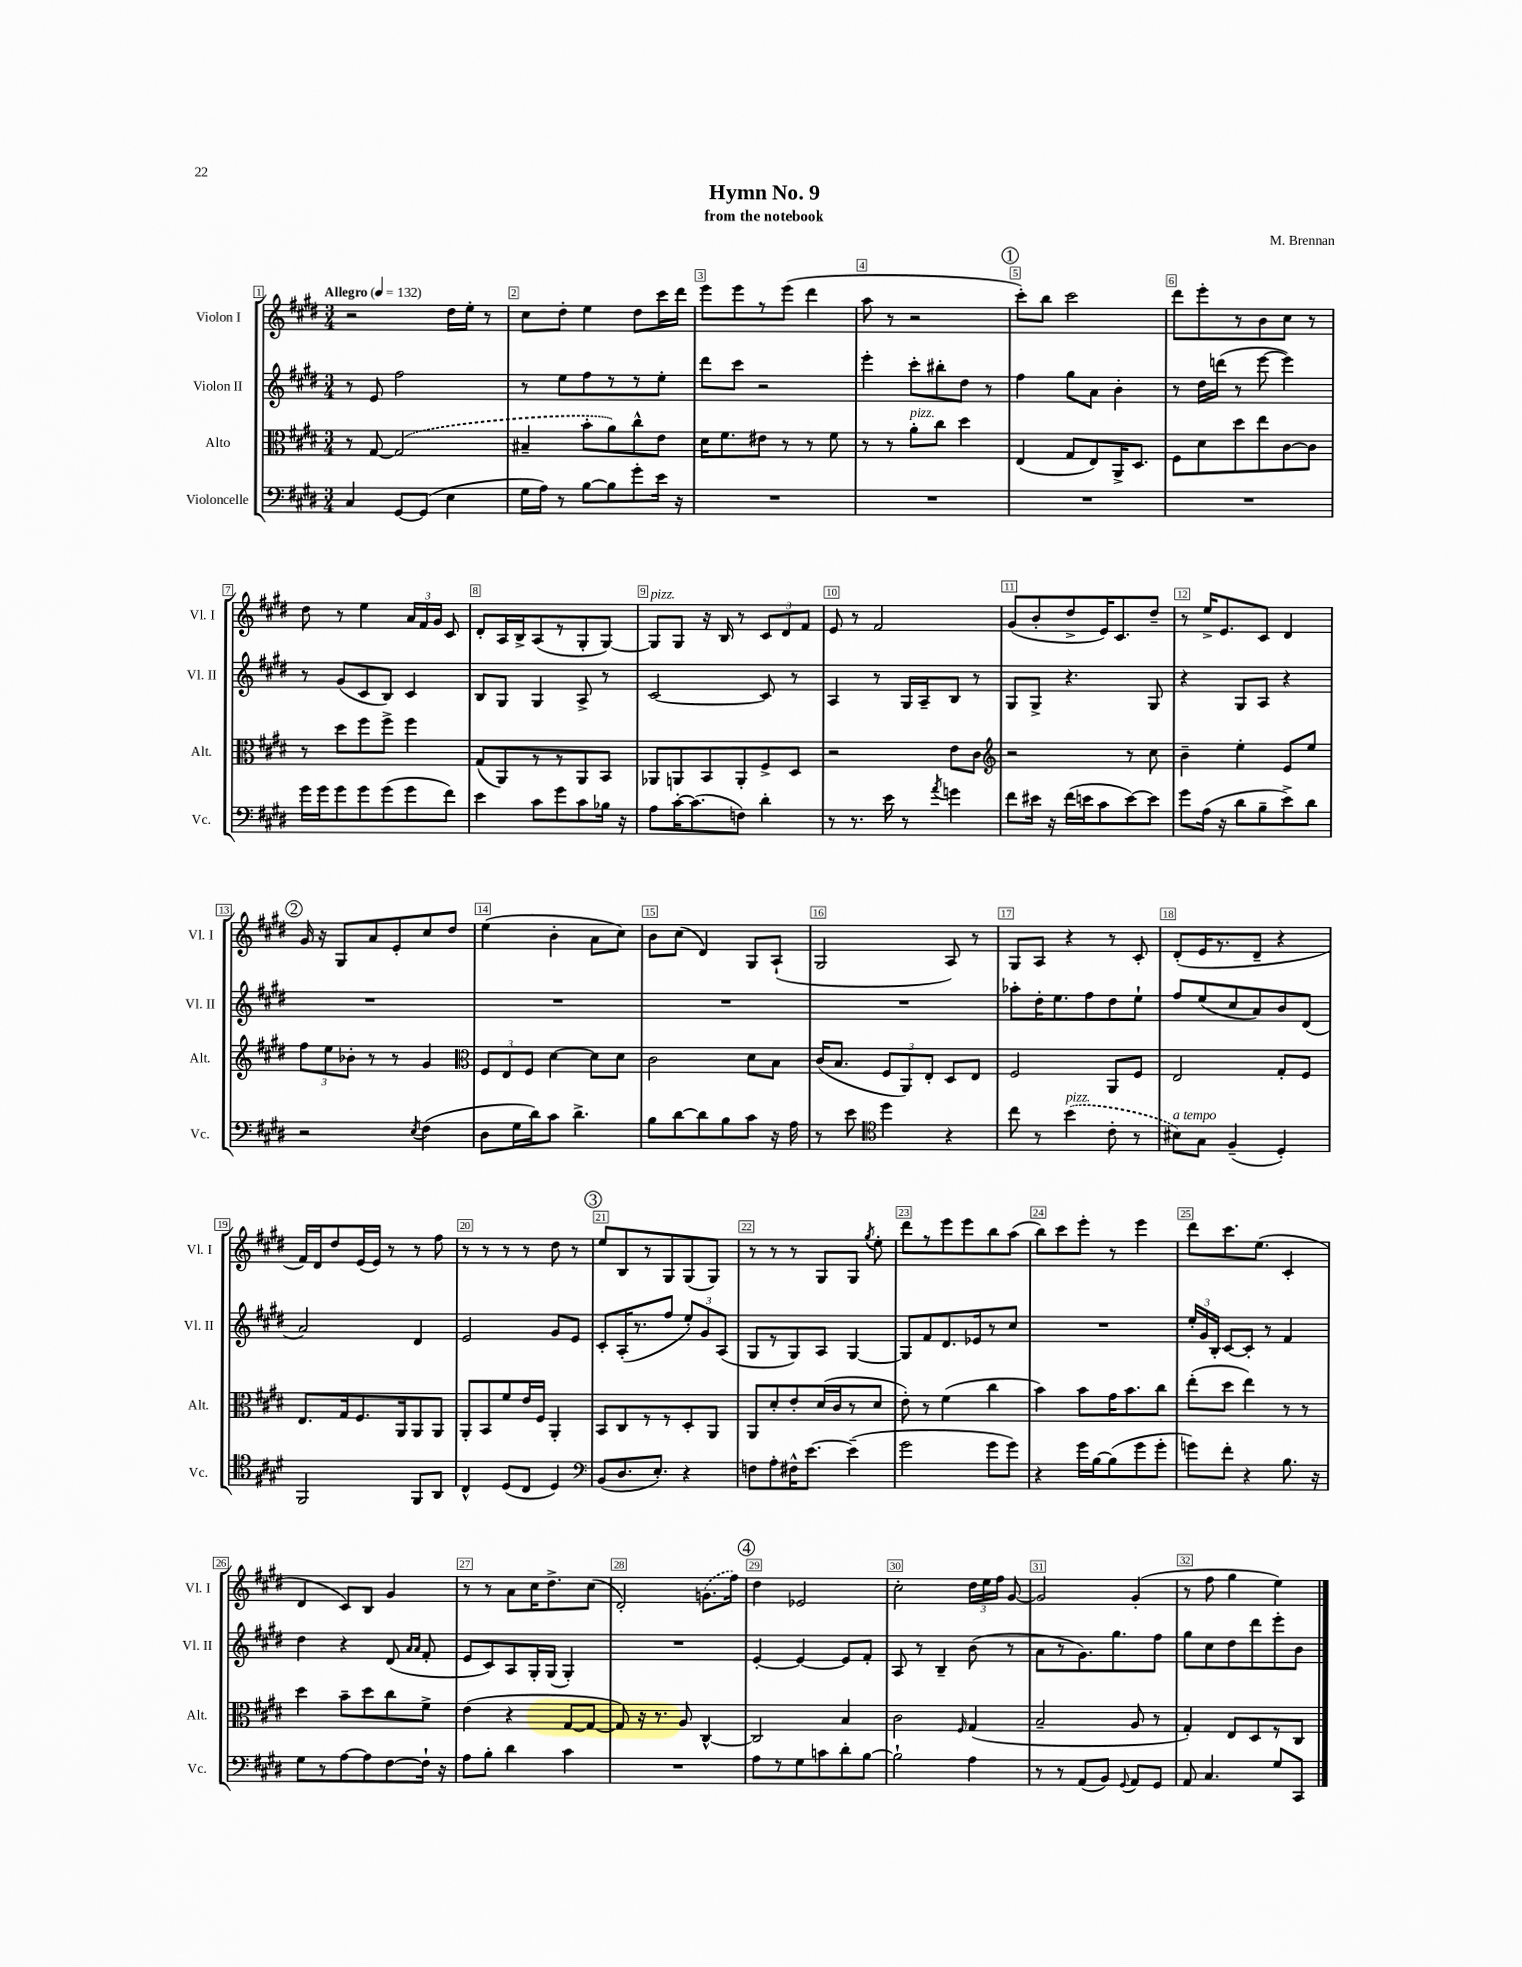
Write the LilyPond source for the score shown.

\header { title = "Hymn No. 9" composer = "M. Brennan" subtitle = "from the notebook" }
<<
\new StaffGroup <<
\new Staff = "s0" \with { instrumentName = "Violon I" shortInstrumentName = "Vl. I" } {
    \clef treble \key e \major \numericTimeSignature \time 3/4 \tempo "Allegro" 4 = 132
    \autoBeamOff r2 dis''16[ e''16]-. r8 |
    cis''8[ dis''8]-. e''4 dis''8[ cis'''16 dis'''16] |
    e'''8[ e'''8 r8 e'''8]( dis'''4 |
    a''8 r8 r2 |
    \mark \markup { \circle "1" } cis'''8[-.) b''8] cis'''2 |
    dis'''8[ e'''8-. r8 b'8 cis''8] r8 |
    dis''8 r8 e''4 \tuplet 3/2 { a'16[ fis'16 gis'16] } cis'8 |
    dis'8[-. a16 b16-> a8( r8 gis8-. gis8]~) |
    gis8[^\markup { \italic "pizz." } gis8] r16 b16 r8 \tuplet 3/2 { cis'8[ dis'8 fis'8] } |
    e'8 r8 fis'2 |
    gis'8[( b'8-. dis''8-> e'16) cis'8. dis''8]-- |
    r8 e''16[-> e'8. cis'8] dis'4 |
    \mark \markup { \circle "2" } gis'16 r16 gis8[ a'8 e'8-. cis''8 dis''8] |
    e''4( b'4-. a'8[ cis''8]) |
    b'8[ cis''8]( dis'4) gis8[ a8]-!( |
    gis2 a8) r8 |
    gis8[ a8] r4 r8 cis'8-. |
    dis'8[-.( e'16 r8. dis'8]-- r4 |
    fis'16[) dis'16 dis''8 e'16( e'16]) r8 r8 fis''8 |
    r8 r8 r8 r8 dis''8 r8 |
    \mark \markup { \circle "3" } e''8[ b8 r8 gis8 gis8( gis8]) |
    r8 r8 r8 gis8[ gis8] \acciaccatura { gis''8 } e''8-. |
    dis'''8[ r8 e'''8 e'''8 b''8 a''8]( |
    b''8[) cis'''8 e'''8]-. r8 e'''4 |
    dis'''8[ cis'''8. e''8.]( cis'4-. |
    dis'4 cis'8[) b8] gis'4 |
    r8 r8 a'8[ cis''16 dis''8.-> cis''8]( |
    dis'2-.) \once \slurDashed g'8.[( fis''16]) |
    \mark \markup { \circle "4" } dis''4 ees'2 |
    cis''2-. \tuplet 3/2 { dis''16[ e''16 fis''16] } gis'8~ |
    gis'2 gis'4-.( |
    r8 fis''8 gis''4 e''4) \bar "|." |
}
\new Staff = "s1" \with { instrumentName = "Violon II" shortInstrumentName = "Vl. II" } {
    \clef treble \key e \major \numericTimeSignature \time 3/4
    \autoBeamOff r8 e'8 fis''2 |
    r8 e''8[ fis''8 r8 r8 e''8]-. |
    dis'''8[ cis'''8] r2 |
    e'''4-. cis'''8[-. bis''8-. dis''8] r8 |
    \mark \markup { \circle "1" } fis''4 gis''8[ a'8] b'4-. |
    r8 dis''16[ d'''16]( r8 e'''8~ e'''4) |
    r8 gis'8[( cis'8 b8]) cis'4 |
    b8[ gis8] gis4 a8-> r8 |
    cis'2~ cis'8 r8 |
    a4 r8 gis16[ a16-- b8] r8 |
    gis8[ gis8]-> r4. gis8 |
    r4 gis8[ a8] r4 |
    \mark \markup { \circle "2" } R2. |
    R2. |
    R2. |
    R2. |
    aes''8[-. dis''16-. e''8. fis''8 dis''8 e''8]-! |
    fis''8[ e''8( cis''8 a'8) b'8 dis'8]( |
    a'2) dis'4 |
    e'2 gis'8[ e'8] |
    \mark \markup { \circle "3" } cis'8[-. a16-.( r8. fis''8] \tuplet 3/2 { e''8[-.) gis'8 a8]( } |
    gis8[ r8 gis8) a8] gis4~ |
    gis8[ fis'8 dis'8. ees'16 r8 cis''8] |
    R2. |
    \tuplet 3/2 { e''16[-. gis'16 b16]-. } cis'8[~ cis'8]-. r8 fis'4 |
    dis''4 r4 dis'8( \grace { a'16[ a'16] } fis'8-. |
    e'8[ cis'8) a8 gis16-. gis16]( gis4-.) |
    R2. |
    \mark \markup { \circle "4" } e'4~-. e'4~ e'8[ fis'8]-. |
    a8 r8 b4-- b'8( r8 |
    a'8[ r8 gis'8.) gis''8. fis''8] |
    gis''8[ cis''8 dis''8 dis'''8 e'''8-. b'8] \bar "|." |
}
\new Staff = "s2" \with { instrumentName = "Alto" shortInstrumentName = "Alt." } {
    \clef alto \key e \major \numericTimeSignature \time 3/4
    \autoBeamOff r8 gis8~ \once \slurDashed gis2( |
    bis4-- b'8[-. a'8) cis''8-^ e'8] |
    dis'16[ fis'8. eis'8] r8 r8 fis'8 |
    r8 r8 a'8[-.^\markup { \italic "pizz." } cis''8] dis''4 |
    \mark \markup { \circle "1" } e4( gis8[ e8) a,16-> dis8.] |
    fis8[ dis'8 dis''8 e''8 cis'8~ cis'8] |
    r8 dis''8[ fis''8 fis''8]-> fis''4 |
    gis8[( a,8) r8 r8 a,8 b,8] |
    aes,8[ a,8 b,8 a,8-. fis8-> dis8] |
    r2 e'8[ cis'8] |
    \clef treble r2 r8 cis''8 |
    b'4-- e''4-. e'8[ e''8] |
    \mark \markup { \circle "2" } \tuplet 3/2 { fis''8[ e''8 bes'8]-. } r8 r8 gis'4 |
    \clef alto \tuplet 3/2 { fis8[ e8 fis8] } dis'4~ dis'8[ dis'8] |
    cis'2 dis'8[ b8] |
    cis'16[( b8.] \tuplet 3/2 { fis8[ a,8) e8]-. } dis8[ e8] |
    fis2 a,8[ fis8] |
    e2 gis8[-. fis8] |
    e8.[ gis16 fis8. a,16 a,8 a,8] |
    a,8[-. b,8 fis'8 e'16 fis16] a,4-. |
    \mark \markup { \circle "3" } b,8[ cis8 r8 r8 dis8-. a,8] |
    a,8[ dis'8-. e'8-. dis'16( cis'16 r8 dis'8] |
    e'8-.) r8 fis'4( cis''4 |
    b'4) b'8[ gis'16 b'8. cis''8] |
    e''8[-.( dis''8] e''4) r8 r8 |
    dis''4 b'8[-- dis''8 cis''8 fis'8]-> |
    e'4( r4 gis8[~ gis8]~ |
    gis8) r16 r8. a8 cis4~-^ |
    \mark \markup { \circle "4" } cis2 b4 |
    cis'2 \grace { fis16 } gis4( |
    b2-- a8 r8 |
    gis4-.) e8[ dis8 r8 cis8] \bar "|." |
}
\new Staff = "s3" \with { instrumentName = "Violoncelle" shortInstrumentName = "Vc." } {
    \clef bass \key e \major \numericTimeSignature \time 3/4
    \autoBeamOff cis4 gis,8[~ gis,8]( e4 |
    gis16[ a16]) r8 b8[~ b8 gis'8-. e'16] r16 |
    R2. |
    R2. |
    \mark \markup { \circle "1" } R2. |
    R2. |
    gis'16[ gis'16 gis'8 gis'8 gis'8( gis'8 fis'8]) |
    e'4 cis'8[ gis'8 cis'8 bes16] r16 |
    a8[ cis'16~-. cis'8.( f8]) dis'4-. |
    r8 r8. e'16 r8 \acciaccatura { a'8 } g'4 |
    fis'8[ eis'16] r16 fis'16[( e'16 cis'8 e'8~) e'8] |
    gis'8[ a16]( r16 dis'8[ b8-- e'8->) dis'8] |
    \mark \markup { \circle "2" } r2 \acciaccatura { e8 } fis4( |
    dis8[ gis16 dis'16) cis'8] dis'4.-> |
    b8[ dis'8~ dis'8 b8 cis'8] r16 a16 |
    r8 e'8 \clef tenor dis''4 r4 |
    cis''8 r8 \once \slurDashed b'4^\markup { \italic "pizz." }( cis'8-. r8 |
    bis8[^\markup { \italic "a tempo" }) gis8] fis4--( dis4-.) |
    fis,2 fis,8[ a,8] |
    cis4-^ dis8[( cis8] dis4) |
    \mark \markup { \circle "3" } \clef bass b,8[( dis8. e8.]-.) r4 |
    f8[ a8-. fis16-^ e'8.]~ e'4--( |
    gis'2 gis'8[ gis'8]) |
    r4 gis'16[ b16~ b8( gis'8 gis'8]-. |
    g'8[) fis'8]-. r4 b8. r16 |
    gis8[ r8 a8~ a8 fis8~ fis16]-! r16 |
    a8[ b8]-. dis'4 cis'4 |
    R2. |
    \mark \markup { \circle "4" } a8[ r8 gis8 c'8 dis'8-. b8]~ |
    b2-! a4 |
    r8 r8 a,8[( b,8]) \appoggiatura { gis,8 } a,8[ gis,8] |
    a,8 cis4. gis8[ cis,8] \bar "|." |
}
>>
>>
\layout { \context { \Score \override BarNumber.break-visibility = ##(#f #t #t) barNumberVisibility = #all-bar-numbers-visible \override BarNumber.stencil = #(make-stencil-boxer 0.1 0.3 ly:text-interface::print) } }
